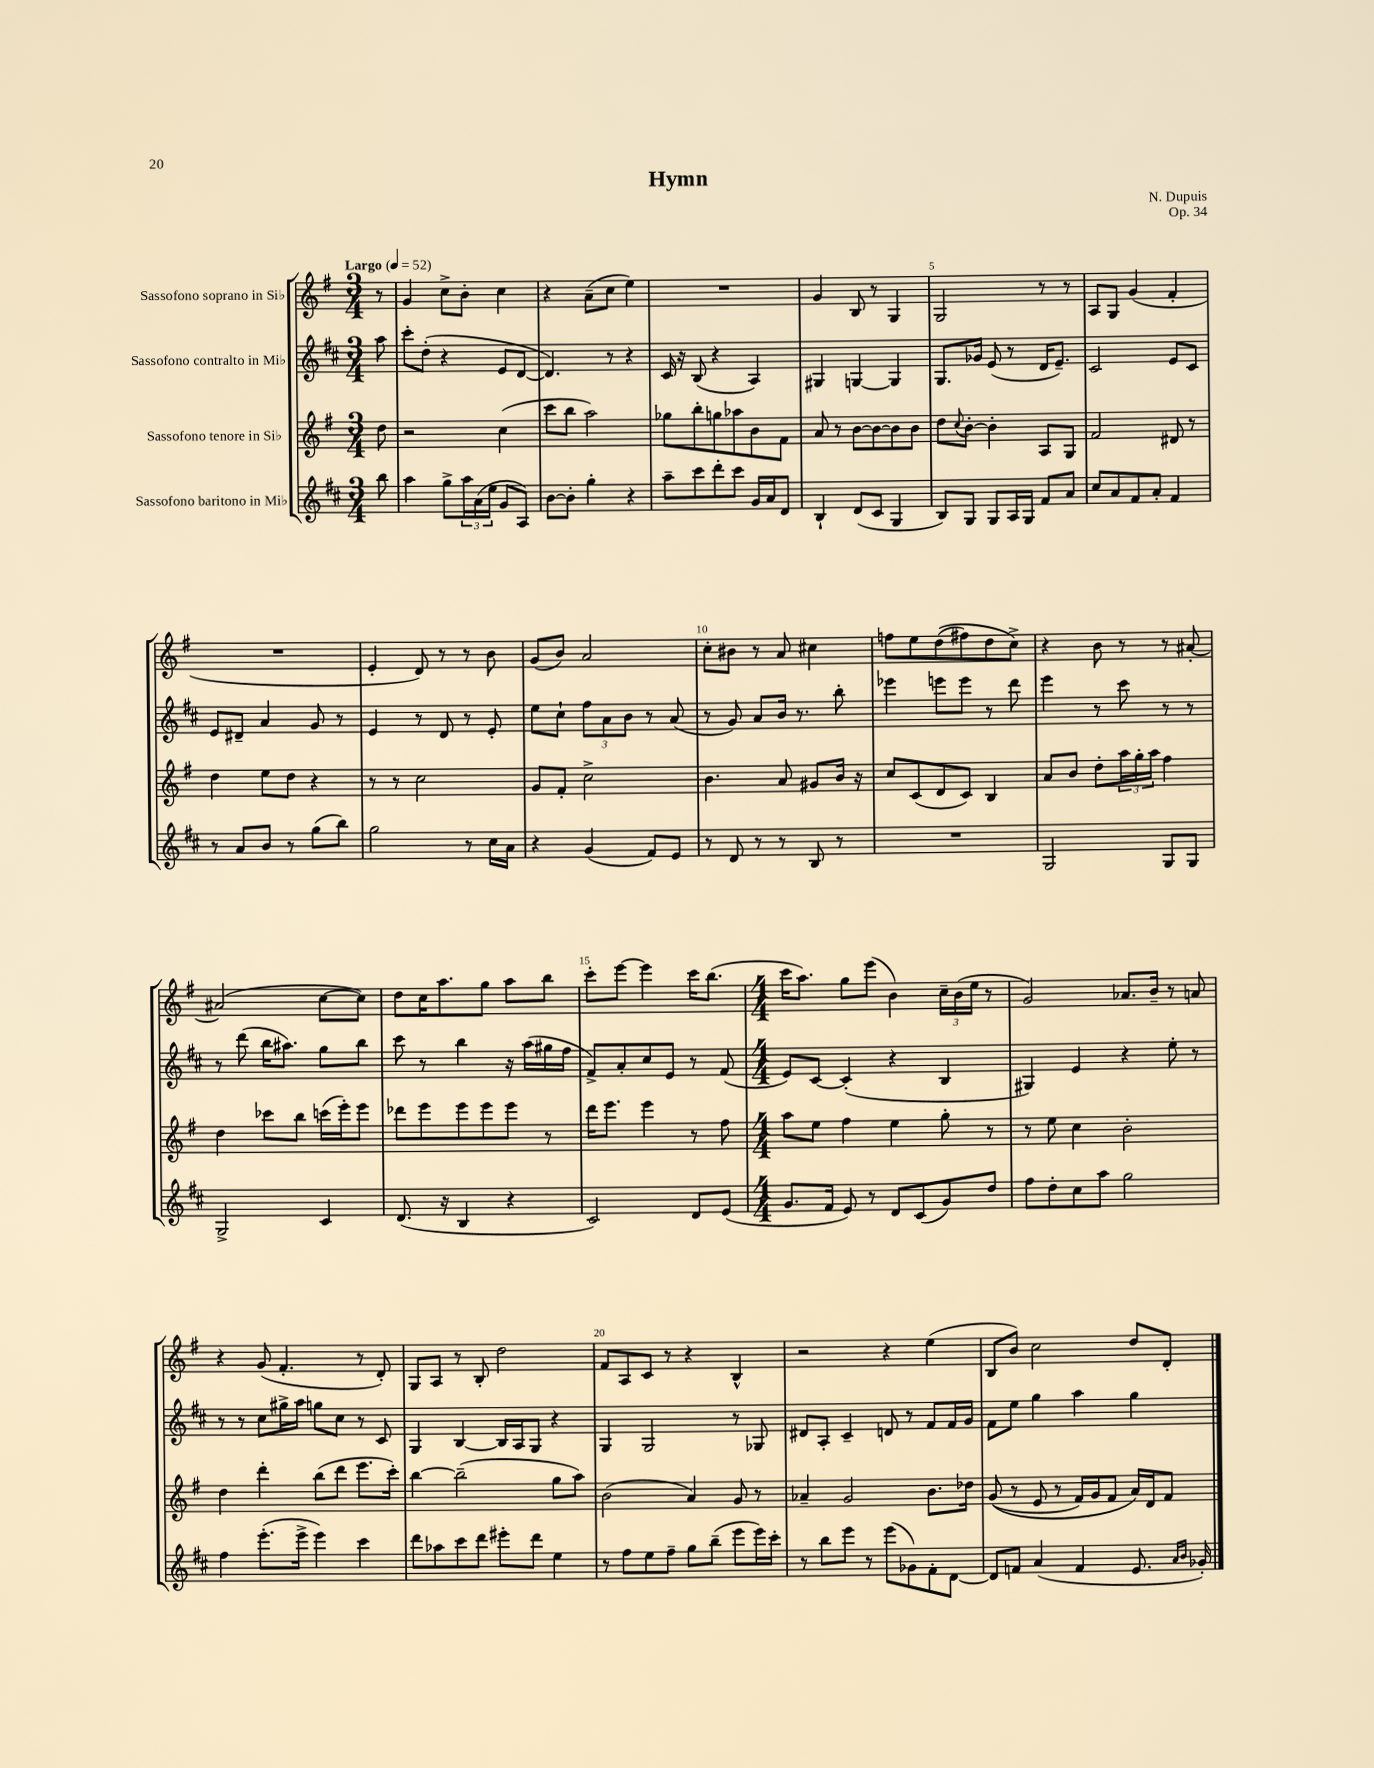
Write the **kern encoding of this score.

**kern	**kern	**kern	**kern
*staff4	*staff3	*staff2	*staff1
*clefG2	*clefG2	*clefG2	*clefG2
*k[f#c#]	*k[f#]	*k[f#c#]	*k[f#]
*M3/4	*M3/4	*M3/4	*M3/4
*MM52	*MM52	*MM52	*MM52
8bb	8dd	8aa	8r
=	=	=	=
4aa	2r	8ccc#'	4g
.	.	(8dd'	.
8gg^	.	4r	8cc^
24aa	.	.	8b'
(24a	.	.	.
24ee	.	.	.
8g	(4cc	8e	4cc
8A)	.	[8d	.
=	=	=	=
[8b	8ccc	4.d])	4r
8b']	8bb	.	.
4gg'	2aa)	.	(8a~
.	.	8r	8cc
4r	.	4r	4ee)
=	=	=	=
8aa~	8gg-	16c#	2.r
.	.	16r	.
8ccc#	8bb'	(8B	.
8ddd'	8gg	4r	.
8ccc#	8aa-	.	.
16g	8b	4A)	.
16a	.	.	.
8d	8f#	.	.
=	=	=	=
4B`	8a	4G#	4g
.	8r	.	.
(8d	[8b	[4G	8B
8c#	8b_	.	8r
4G	8b]	4G]	4G
.	8b	.	.
=	=	=	=
8B)	8dd	8.G	2G
.	8qqcc	.	.
8G	[8b'	.	.
.	.	16g-	.
8G	4b']	(8e	.
16A	.	8r	.
16G	.	.	.
8f#	8A	16d	8r
.	.	8.e~)	.
8a	8G	.	8r
=	=	=	=
8cc#	2f#	2c#	8A
8a	.	.	8G
8f#	.	.	(4g
8a'	.	.	.
4f#	8d#	8e	4f#'
.	8r	8c#	.
=	=	=	=
8r	4dd	8e	2.r
8a	.	8d#~	.
8b	8ee	4a	.
8r	8dd	.	.
(8gg	4r	8g	.
8bb)	.	8r	.
=	=	=	=
2gg	8r	4e	4e'
.	8r	.	.
.	2cc	8r	8d)
.	.	8d	8r
8r	.	8r	8r
16cc#	.	8e'	8b
16a	.	.	.
=	=	=	=
4r	8g	8ee	(8g
.	8f#'	8cc#`	8b)
(4g	2cc^	12ff#	2a
.	.	12a	.
.	.	12b	.
8f#)	.	8r	.
8e	.	(8a	.
=	=	=	=
8r	4.b	8r	8cc'
8d	.	8g)	8b#
8r	.	8a	8r
8r	8a	16b	8a
.	.	8.r	.
8B	8g#	.	4cc#
8r	16b	8bb'	.
.	16r	.	.
=	=	=	=
2.r	8cc	4eee-	8ff
.	(8c	.	8ee
.	8d	8eee	&((8dd
.	8c)	8eee	8ff#)
.	4B	8r	8dd
.	.	8ddd	8cc^&)
=	=	=	=
2G	8a	4eee	4r
.	8b	.	.
.	8dd'	8r	8b
.	24aa	8ccc#	8r
.	24gg'	.	.
.	24aa	.	.
8G	4ff#	8r	8r
8G	.	8r	[8a#'
=	=	=	=
2G^	4dd	8r	(2a#]
.	.	(8ddd	.
.	8ccc-	16bb	.
.	.	8.aa#)	.
.	8bb	.	.
4c#	(16ccc	8gg	[8cc
.	16eee')	.	.
.	8eee	8bb	8cc])
=	=	=	=
(8.d	8ddd-	8ccc#	8dd
.	8eee	8r	16cc
16r	.	.	8.aa
4B	8eee	4bb	.
.	8eee	.	8gg
4r	8eee	16r	8aa
.	.	(16aa	.
.	8r	16gg#	8bb
.	.	16ff#	.
=	=	=	=
2c#)	16ddd	8f#^)	8ccc'
.	8.eee	.	.
.	.	8a'	[8eee
.	4eee	8cc#	4eee]
.	.	8e	.
8d	8r	8r	16ccc
.	.	.	(8.bb
(8e	8ff#	(8f#	.
=	=	=	=
*M4/4	*M4/4	*M4/4	*M4/4
8.g	8aa	8e)	16ccc
.	.	.	8.aa)
.	8ee	[8c#	.
16f#	.	.	.
8e)	4ff#	(4c#']	8gg
8r	.	.	(8eee
8d	4ee	4r	4b)
(8c#	.	.	.
8g)	8gg'	4B	24cc~
.	.	.	(24b
.	.	.	24ee
8dd	8r	.	8r
=	=	=	=
8ff#	8r	4G#)	2g)
8dd'	8ee	.	.
8cc#	4cc	4e	.
8aa	.	.	.
2gg	2b'	4r	8.a-
.	.	.	16b~
.	.	8ee'	8r
.	.	8r	8a
=	=	=	=
4ff#	4dd	8r	4r
.	.	8r	.
(8.eee'	4ddd'	8cc#	(8g
.	.	16gg#^	4.f#'
16eee^	.	16aa	.
4eee)	(8bb	8gg	.
.	8ddd	8cc#	.
4ccc#	8.eee	8r	8r
.	.	8c#	8d')
.	16ccc')	.	.
=	=	=	=
8ddd	[4bb	4G	8G
8aa-	.	.	8A
8ccc#	(2bb~]	[4B	8r
8ddd	.	.	8B'
8eee#'	.	16B]	2dd
.	.	16A	.
8ddd	.	8G	.
4ee	8gg	4r	.
.	8aa)	.	.
=	=	=	=
8r	(2b	4G	8f#
8ff#	.	.	8A
8ee	.	2G	8c
8ff#~	.	.	8r
8gg	4a)	.	4r
(8bb~	.	.	.
8eee	8g	8r	4B^^
16eee)	8r	8G-	.
16ccc#'	.	.	.
=	=	=	=
8r	4a-~	8d#	2r
8bb	.	8A'	.
8eee	2g	4c#~	.
8r	.	.	.
(8eee	.	8d	4r
8g-)	.	8r	.
8f#'	8.b	8f#	(4ee
[8d	.	16f#	.
.	16dd-	16g	.
=	=	=	=
8d]	&((8g	8f#	8B
8f	8r	8ee	8b)
(4a	8e	4gg	2cc
.	8r	.	.
4f	16f#)	4aa	.
.	16g	.	.
.	8f#	.	.
8.e	16a&)	4gg	8dd
.	16d	.	.
.	8f#	.	8d'
16qqa	.	.	.
16qqb	.	.	.
16g-')	.	.	.
==	==	==	==
*-	*-	*-	*-
